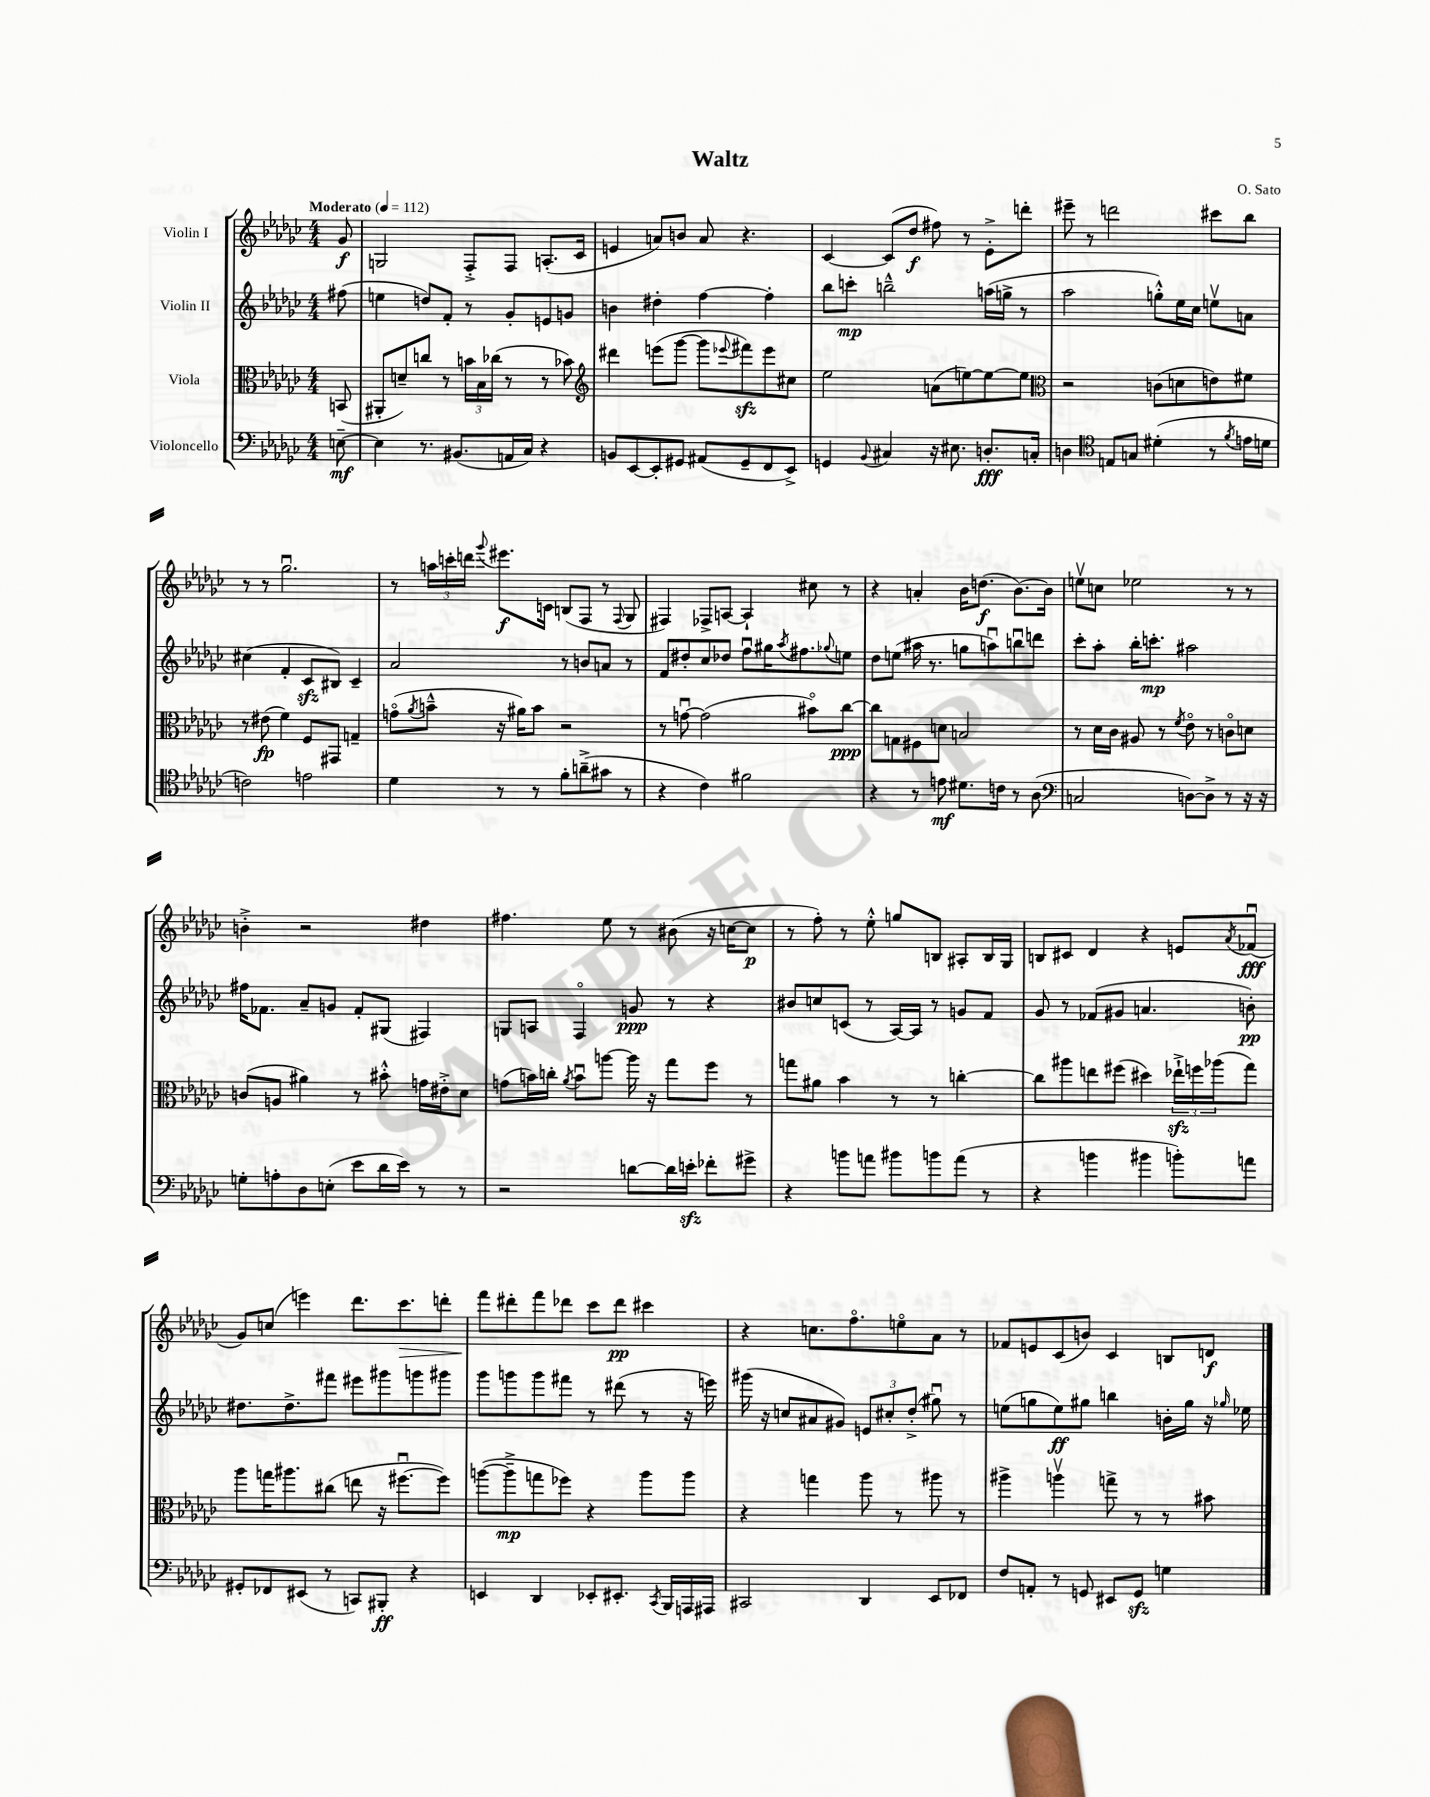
\header { title = "Waltz" composer = "O. Sato" }
<<
\new StaffGroup <<
\new Staff = "s0" \with { instrumentName = "Violin I" } {
    \clef treble \key ges \major \numericTimeSignature \time 4/4 \partial 8 \tempo "Moderato" 4 = 112
    ges'8\f |
    g2 f8-.-> f8 a8.-.( ces'16 |
    e'4 a'8) b'8 a'8 r4. |
    ces'4~ ces'8( des''8\f fis''8) r8 ees'8-.-> d'''8-. |
    eis'''8-- r8 d'''2 cis'''8 bes''8 |
    r8 r8 ges''2.\downbow |
    r8 \tuplet 3/2 { a''16 c'''16-. d'''16 } \appoggiatura { ges'''8 } eis'''8.\f c'16 b8( f8 r8 \appoggiatura { f8 } ges8 |
    fis4) fes8-> a8~ a4-! cis''8 r8 |
    r4 a'4-. bes'16 d''8.\f( bes'8.~) bes'16 |
    e''8\upbow c''8 ees''2 r8 r8 |
    b'4-.-> r2 dis''4 |
    fis''4. ees''8 r8 bis'8( r16 c''16~ c''8\p |
    r8 f''8-.) r8 ees''8-.-^ g''8 b8 ais8-. b16 ges16 |
    b8 cis'8 des'4 r4 e'8 \acciaccatura { aes'8 } fes'8\downbow\fff( |
    ges'8) c''8( e'''4) des'''8. ces'''8.\> d'''8-. |
    f'''8\! dis'''8-. f'''8 des'''8 ces'''8 des'''8\pp cis'''4 |
    r4 c''8. f''8.\flageolet e''8\flageolet aes'8 r8 |
    fes'8 e'8 ces'8( b'8) ces'4 b8 d'8\f \bar "|." |
}
\new Staff = "s1" \with { instrumentName = "Violin II" } {
    \clef treble \key ges \major \numericTimeSignature \time 4/4 \partial 8
    fis''8( |
    e''4 d''8) f'8-. r8 ges'8-. e'8 g'8 |
    b'4 dis''4-. f''4~ f''4-. |
    bes''8 c'''8-.\mp b''2---^ a''16( g''16-> r8 |
    aes''2 g''8-.-^) ees''16 ces''16 e''8\upbow a'8 |
    cis''4( f'4-. ces'8\sfz bis8) ces'4-- |
    aes'2 r8 b'8 a'8 r8 |
    f'8 dis''8-. ces''8 des''8 f''8\downbow gis''16 \acciaccatura { aes''8 } fis''8. \appoggiatura { ges''8 } e''8 |
    des''8 e''8( ais''16 r8. g''8 a''8\downbow) b''8\downbow d'''8 |
    ces'''8-. aes''8-. bes''16-. c'''8.-.\mp ais''2 |
    fis''16 fes'8. aes'8-- g'8 fes'8-. gis8( fis4) |
    g8 a8 f4\flageolet g'8\ppp r8 r4 |
    bis'8 c''8 c'8( r8 aes16~) aes16 r8 g'8 f'8 |
    ges'8 r8 fes'8( gis'8 a'4. b'8-.\pp) |
    dis''8. dis''8.-> fis'''8 eis'''8 gis'''8 g'''8 gis'''8 |
    ges'''8 g'''8 g'''8 fis'''8 r8 dis'''8( r8 r16 e'''16) |
    gis'''16( r16 c''8 ais'8 gis'8) \tuplet 3/2 { e'8 cis''8-. des''8-.->( } gis''8\downbow) r8 |
    e''8( g''8 e''8\ff) gis''8 b''4 b'16-. gis''16 r16 \grace { ges''16 } ees''16 \bar "|." |
}
\new Staff = "s2" \with { instrumentName = "Viola" } {
    \clef alto \key ges \major \numericTimeSignature \time 4/4 \partial 8
    b,8( |
    ais,8-. d'8--) c''8 r8 \tuplet 3/2 { b'16 bes16 ces''16( } r8 r8 bes'8) |
    \clef treble dis'''4 e'''8( ges'''8~ ges'''8 \appoggiatura { ees'''8 } fis'''8\sfz) ees'''8 cis''8 |
    ees''2 a'8( e''8~) e''8~ e''8 |
    \clef alto r2 c'8( d'8 e'8) fis'8 |
    r8 eis'8\fp( f'4) f8 gis,8 g4-- |
    g'8\flageolet( \acciaccatura { aes'8 } b'8---^ r16 ais'16) b'8 r2 |
    r8 g'8~\downbow g'2( bis'8\flageolet) ces''8~\ppp |
    ces''8 g8 fis8 d'8 b2 |
    r8 des'16 ces'16 ais8 r8 \acciaccatura { f'8 } ees'8\flageolet r8 c'8\flageolet d'8 |
    c'8( a8 ais'4) r8 bis'8-.-^ g'16 eis'16-.-> des'8 |
    g'8( b'16) c''16-. \acciaccatura { aes'8 } b'8\downbow a''8~ a''16 r16 ges''8 f''8 r8 |
    g''8 ais'8 bes'4 r8 r8 c''4~-. |
    c''8 ais''8 e''8 fis''8( dis''4) \tuplet 3/2 { ees''16-!->\sfz f''16 aes''16( } ges''8) |
    aes''8 g''16 ais''8. cis''8( e''8 r16 fis''8.~\downbow fis''8) |
    a''8~( a''8--->\mp g''8 fes''8) r4 a''8 a''8 |
    r4 g''4 aes''8 r8 ais''8 r8 |
    ais''4-> a''4\upbow g''8-> r8 r8 bis'8 \bar "|." |
}
\new Staff = "s3" \with { instrumentName = "Violoncello" } {
    \clef bass \key ges \major \numericTimeSignature \time 4/4 \partial 8
    e8~--\mf |
    e4 r8. bis,8.( a,16 ces16) r4 |
    b,8 ees,8~ ees,8-. gis,8 ais,8( gis,8-- f,8 ees,8->) |
    g,4 \appoggiatura { bes,8 } cis4 r16 eis8. d8.-.\fff c16-. |
    d4 \clef tenor e8 g8 dis'4-.( r8 \acciaccatura { f'8 } e'16 d'16 |
    c'2) e'2 |
    des'4 r8 r8 f'8-. a'8--->( gis'8 r8 |
    r4 ces'4) fis'2 |
    r4 r8 e'8\mf dis'8. c'16 r8 aes8( |
    \clef bass c2 d8~) d8-> r8 r16 r16 |
    g8-. a8-. des8 e8-.( ees'8 des'16 ees'16) r8 r8 |
    r2 d'8~ d'16 e'16-.\sfz fes'8-. gis'8-> |
    r4 b'8 a'8 bis'8 b'8 a'8( r8 |
    r4 b'4 bis'4 b'8-.) a'8 |
    gis,8-. fes,8 eis,8( r8 c,8) bis,,8-.\ff r4 |
    e,4 des,4 ees,8-. eis,8.-. \acciaccatura { ces,8 } bes,,16 a,,16 ais,,16 |
    cis,2 des,4 ees,8 fes,8 |
    f8 a,8-. r8 g,8 eis,8 g,8\sfz g4 \bar "|." |
}
>>
>>
\layout { \context { \Score \remove "Bar_number_engraver" } }
